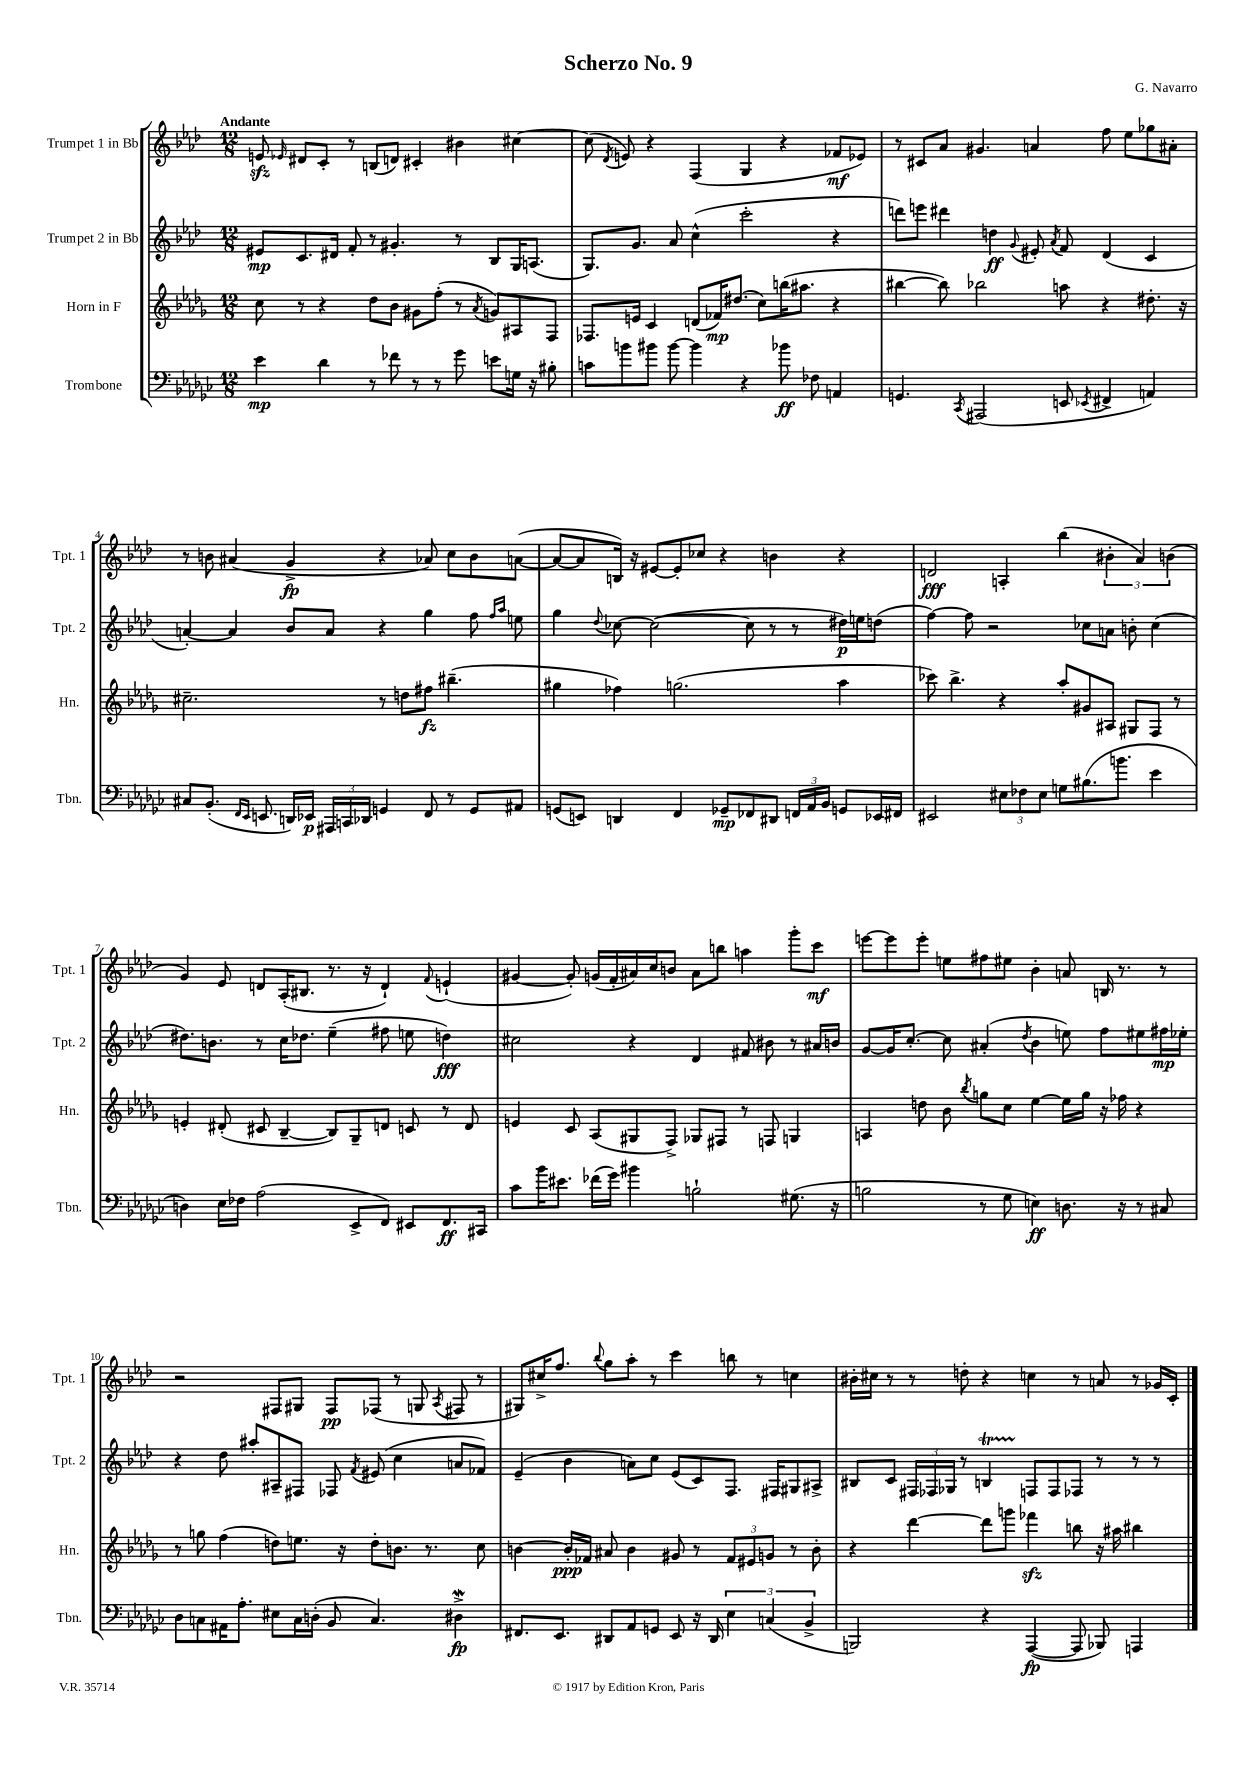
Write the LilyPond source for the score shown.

\header { title = "Scherzo No. 9" composer = "G. Navarro" }
<<
\new StaffGroup <<
\new Staff = "s0" \with { instrumentName = "Trumpet 1 in Bb" shortInstrumentName = "Tpt. 1" } {
    \clef treble \key aes \major \numericTimeSignature \time 12/8 \tempo "Andante"
    \autoBeamOff e'8\sfz \grace { ees'16 } dis'8[ c'8]-. r8 b8[( d'8]) cis'4-. bis'4 cis''4~ |
    cis''8( \acciaccatura { des'8 } e'8) r4 f4( g4 r4 fes'8[\mf ees'8]) |
    r8 cis'8[ aes'8] gis'4. a'4 f''8 ees''8[ ges''8 ais'8]-. |
    r8 b'8 ais'4( g'4->\fp r4 aes'8) c''8[ b'8 a'8]~( |
    a'8[~ a'8 b16]) r16 eis'8[~ eis'8-. ces''8] r4 b'4 r4 |
    d'2\fff a4-. bes''4( \tuplet 3/2 { bis'4-. aes'4) b'4( } |
    g'4) ees'8 d'8[ aes16-.( bis8.] r8. r16 d'4-!) \appoggiatura { f'8 } e'4-!( |
    gis'4~ gis'8-.) g'16[( f'16-. ais'16) c''16 b'8] ais'8[ b''8] a''4 g'''8[-. c'''8]\mf |
    e'''8[~ e'''8 e'''8]-. e''8[ fis''8 eis''8] bes'4-. a'8 b16 r8. r8 |
    r2 fis8[ gis8] fis8[\pp fes8]( r8 g8 \acciaccatura { aes8 } fis8 r8 |
    gis8[) cis''16-> f''8.] \appoggiatura { bes''8 } g''8[ aes''8]-. r8 c'''4 b''8 r8 c''4 |
    bis'16[-. cis''16] r8 r8 d''8-. r4 c''4 r8 a'8 r8 ges'16[ c'16]-. \bar "|." |
}
\new Staff = "s1" \with { instrumentName = "Trumpet 2 in Bb" shortInstrumentName = "Tpt. 2" } {
    \clef treble \key aes \major \numericTimeSignature \time 12/8
    \autoBeamOff eis'8[\mp c'8. dis'16] f'8-. r8 gis'4.-. r8 bes8[ g16 a8.]( |
    g8.[) g'8.] aes'8 c''4-^( c'''2-. r4 |
    d'''8[) e'''8] dis'''4 d''4\ff \appoggiatura { g'8 } eis'8-. \acciaccatura { aes'8 } f'8 des'4( c'4 |
    a'4~-.) a'4 bes'8[ a'8] r4 g''4 f''8 \grace { f''16[ aes''16] } e''8 |
    g''4 \appoggiatura { des''8 } ces''8~ ces''2~( ces''8 r8 r8 dis''16[\p) e''16 d''8]( |
    f''4~) f''8 r2 ces''8[ a'8] b'8-. ces''4( |
    dis''8.[) b'8.] r8 c''16[ des''8.] ees''4--( fis''8 e''8 d''4\fff) |
    cis''2 r4 des'4 fis'8 bis'8 r8 ais'16[ b'16] |
    g'8[~ g'16 c''8.]~-. c''8 ais'4-.( \acciaccatura { des''8 } bes'4 e''8) f''8[ eis''8 fis''16\mp ees''16]-. |
    r4 des''8 ais''8[-. ais8-- fis8] fes8 \acciaccatura { f'8 } eis'8( c''4 a'8[ fes'8]) |
    ees'4--( bes'4 a'8[) c''8] ees'8[( c'8) f8.] fis16[ gis8 ais8]-> |
    bis8[ c'8] \tuplet 3/2 { fis16[ fes16 ges16] } r8 b4\startTrillSpan f8[\stopTrillSpan f8 fes8] r8 r8 r8 \bar "|." |
}
\new Staff = "s2" \with { instrumentName = "Horn in F" shortInstrumentName = "Hn." } {
    \clef treble \key des \major \numericTimeSignature \time 12/8
    \autoBeamOff c''8 r8 r4 des''8[ bes'8] gis'8[ f''8]-.( r8 \acciaccatura { aes'8 } g'8[) ais8 f8] |
    fes8.[ e'16] c'4 d'8[( fes'16\mp) dis''8.]( c''8[) b''16( ais''8.] r4 |
    bis''4~ bis''8) bes''2 a''8 r4 dis''8.-. r16 |
    cis''2.-- r8 d''8[ fis''8]\fz bis''4.--( |
    gis''4 fes''4) g''2.( aes''4 |
    ces'''8) bes''4.-> r4 aes''8[-. gis'8 ais8] gis8[ f8] r8 |
    e'4-. dis'8-.( cis'8 bes4~-- bes8[) ges8-- d'8] c'8 r8 d'8 |
    e'4 c'8 aes8[( gis8 f8]->) ges8[ fis8] r8 f8 g4 |
    a4 d''8 bes'8 \acciaccatura { bes''8 } g''8[ c''8] ees''4~ ees''16[ g''16] r16 fes''16 r4 |
    r8 g''8 f''4( d''8[) e''8.] r16 d''8[-. b'8.] r8. c''8 |
    b'4~ b'16[-.\ppp fes'16] ais'8 b'4 gis'8 r8 \tuplet 3/2 { fes'8[ eis'8 g'8] } r8 b'8-. |
    r4 des'''4~ des'''8[ g'''8] fes'''4\sfz b''8 r16 ais''16 bis''4 \bar "|." |
}
\new Staff = "s3" \with { instrumentName = "Trombone" shortInstrumentName = "Tbn." } {
    \clef bass \key ges \major \numericTimeSignature \time 12/8
    \autoBeamOff ees'4\mp des'4 r8 fes'8 r8 r8 ges'8 e'8[ g16] r16 bis8-. |
    c'8[ b'8 bis'8] bis'8~ bis'4 r4 bes'8\ff fes8 a,4 |
    g,4. \acciaccatura { ces,8 } ais,,2( e,8 \acciaccatura { ees,8 } fis,4-> a,4) |
    cis8[ bes,8.]-.( \grace { f,16[ ees,16] } e,8. d,16[) ees,16]\p \tuplet 3/2 { ais,,16[ c,16 des,16] } g,4 f,8 r8 g,8[ ais,8] |
    g,8[( e,8]) d,4 f,4 ges,8[--\mp fes,8 dis,8] \tuplet 3/2 { f,16[ aes,16 bes,16] } g,8[ ees,16 fis,16] |
    eis,2 \tuplet 3/2 { eis8[ fes8 eis8] } g8[ bis8.( b'8.] ees'4 |
    d4) ees16[ fes16] aes2( ees,8[-> f,8]) eis,8[ f,8.\ff cis,16] |
    ces'8[ bes'16 eis'8.] fes'16[( ges'16]) bis'4 b2-! gis8.( r16 |
    b2 r8 ges8 e4\ff) d8. r16 r8 cis8 |
    des8[ c8 ais,16 aes8.]-. eis8[ c16 d16]-.( bes,8 c4.) dis4->\mordent\fp |
    fis,8.[ ees,8.] dis,8[ aes,8 g,8] ees,8 r16 dis,16 \tuplet 3/2 { ees4 c4( bes,4-> } |
    b,,2) r4 aes,,4~\fp( aes,,8 bes,,8) a,,4 \bar "|." |
}
>>
>>
